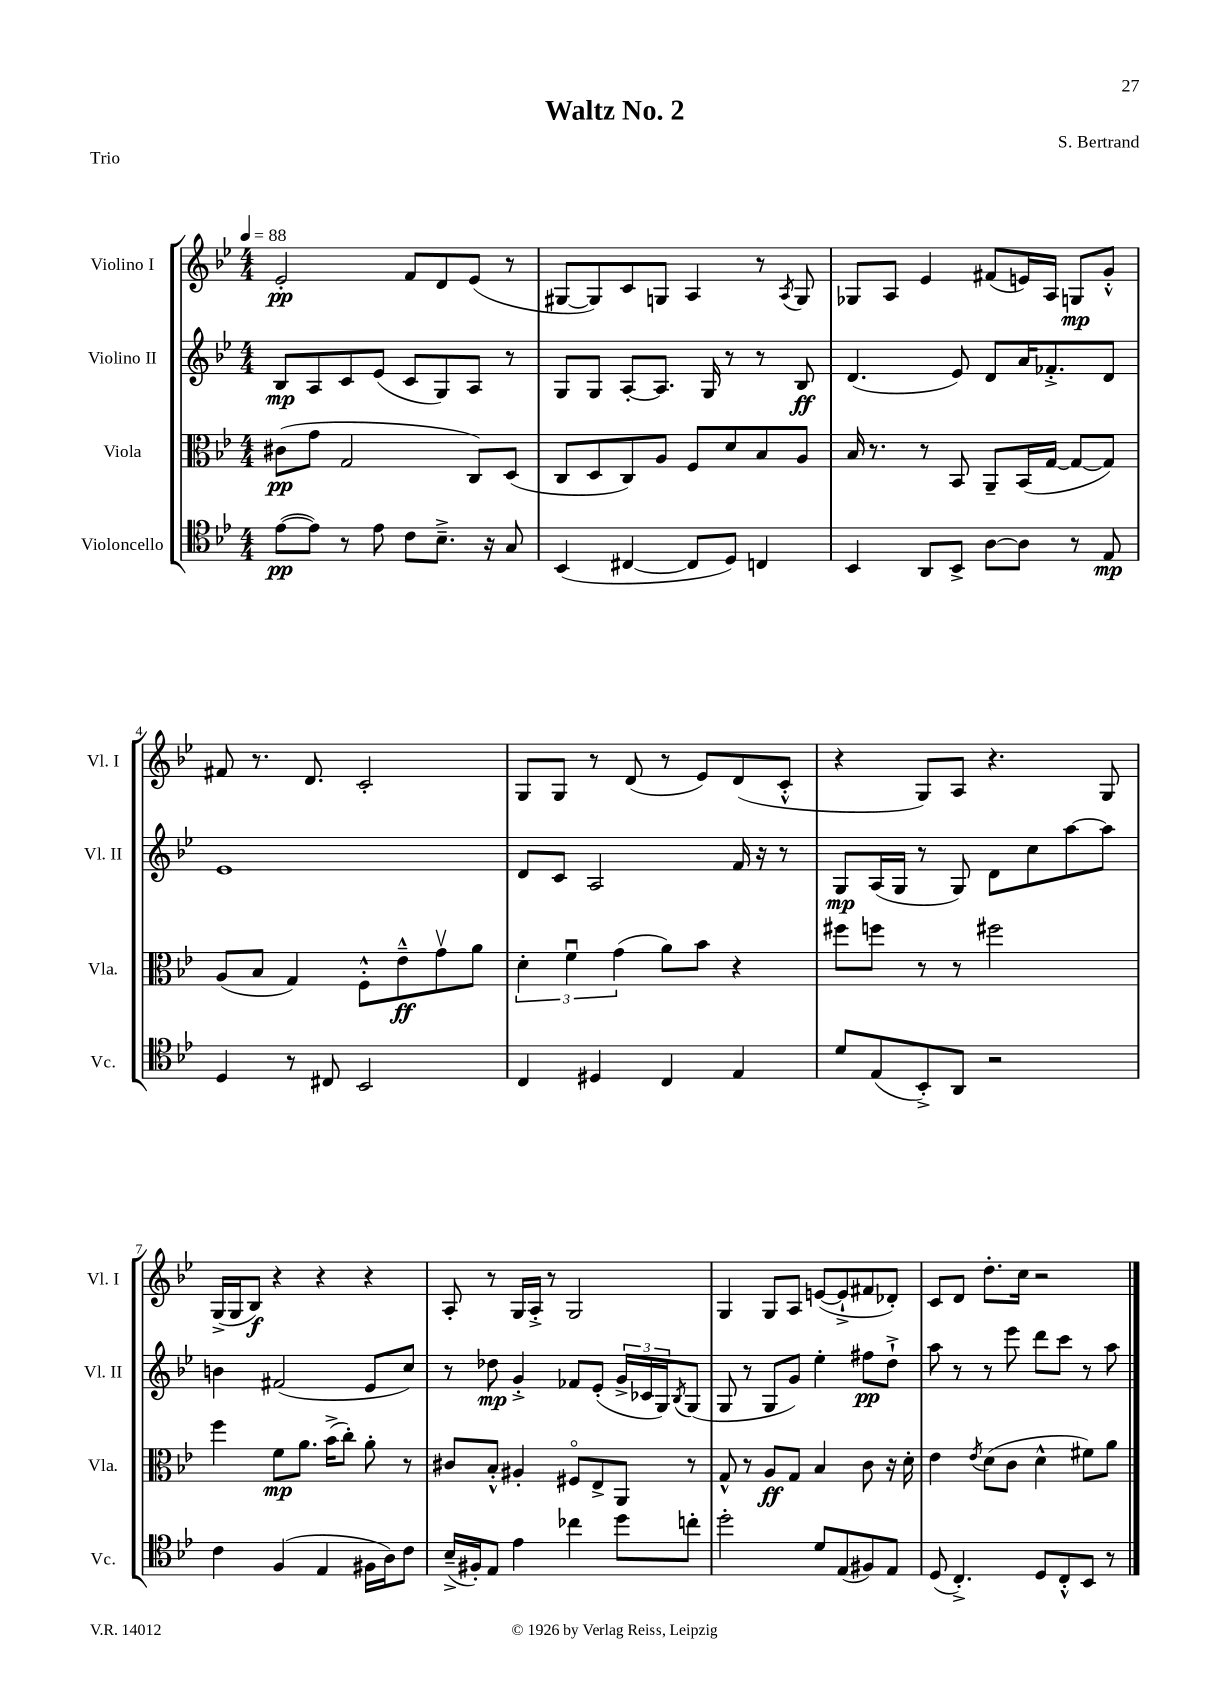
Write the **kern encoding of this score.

**kern	**kern	**kern	**kern
*staff4	*staff3	*staff2	*staff1
*clefC4	*clefC3	*clefG2	*clefG2
*k[b-e-]	*k[b-e-]	*k[b-e-]	*k[b-e-]
*M4/4	*M4/4	*M4/4	*M4/4
*MM88	*MM88	*MM88	*MM88
([8e-	(8c#	8B-	2e-'
8e-])	8g	8A	.
8r	2G	8c	.
8e-	.	(8e-	.
8c	.	8c	8f
8.B-~^	.	8G)	8d
.	8C)	8A	(8e-
16r	.	.	.
8G	(8D	8r	8r
=	=	=	=
(4BB-	8C	8G	[8G#
.	8D	8G	8G#])
[4C#	8C)	[8A'	8c
.	8A	8.A]	8G
8C#]	8F	.	4A
.	.	16G	.
8D)	8d	8r	.
4C	8B-	8r	8r
.	.	.	8qA
.	8A	8B-	8G
=	=	=	=
4BB-	16B-	(4.d	8G-
.	8.r	.	.
.	.	.	8A
8AA	8r	.	4e-
8BB-^	8BB-	8e-)	.
[8A	8AA~	8d	(8f#
8A]	(16BB-	16a	16e)
.	[16G	8.f-'^	16A
8r	8G_	.	8G
8E-	8G])	8d	8g'^^
=	=	=	=
4D	(8A	1e-	8f#
.	8B-	.	8.r
8r	4G)	.	.
.	.	.	8.d
8C#	.	.	.
2BB-	8F'^^	.	2c'
.	8e-~^^	.	.
.	8gv	.	.
.	8a	.	.
=	=	=	=
4C	6d'	8d	8G
.	.	8c	8G
.	6fu	.	.
4D#	.	2A	8r
.	(6g	.	.
.	.	.	(8d
4C	8a)	.	8r
.	8b-	.	8e-)
4E-	4r	16f	(8d
.	.	16r	.
.	.	8r	8c'^^
=	=	=	=
8d	8ff#	8G	4r
(8E-	8ff	(16A	.
.	.	16G	.
8BB-'^)	8r	8r	8G)
8AA	8r	8G)	8A
2r	2ff#	8d	4.r
.	.	8cc	.
.	.	[8aa	.
.	.	8aa]	8G
=	=	=	=
4c	4ff	4b	(16G^
.	.	.	16G
.	.	.	8B-)
(4F	8f	(2f#	4r
.	8.a	.	.
4E-	.	.	4r
.	(16b-^	.	.
.	8cc')	.	.
16F#	8a'	8e-	4r
16A)	.	.	.
8c	8r	8cc)	.
=	=	=	=
(16B-~^	8c#	8r	8A'
16F#')	.	.	.
8E-	8B-'^^	8dd-	8r
4e-	4A#'	4g'^	16G
.	.	.	16A'^
.	.	.	8r
4cc-	8F#o	8f-	2G
.	8E-^	(8e-'	.
8dd	8AA	24g^	.
.	.	24c-	.
.	.	24G)	.
.	.	8qB-	.
8cc'	8r	(8G	.
=	=	=	=
2dd'	8G^^	8G	4G
.	8r	8r	.
.	8A	8G	8G
.	8G	8g)	8A
8d	4B-	4ee-'	([8e
(8E-	.	.	8e`^]
8F#)	8c	8ff#	8f#
8E-	16r	8dd`^	8d-')
.	16d'	.	.
=	=	=	=
(8D	4e-	8aa	8c
4.C'^)	.	8r	8d
.	8qe-	.	.
.	(8d	8r	8.dd'
.	8c	8eee-	.
.	.	.	16cc
8D	4d^^	8ddd	2r
8C'^^	.	8ccc	.
8BB-	8f#)	8r	.
8r	8a	8aa	.
==	==	==	==
*-	*-	*-	*-
